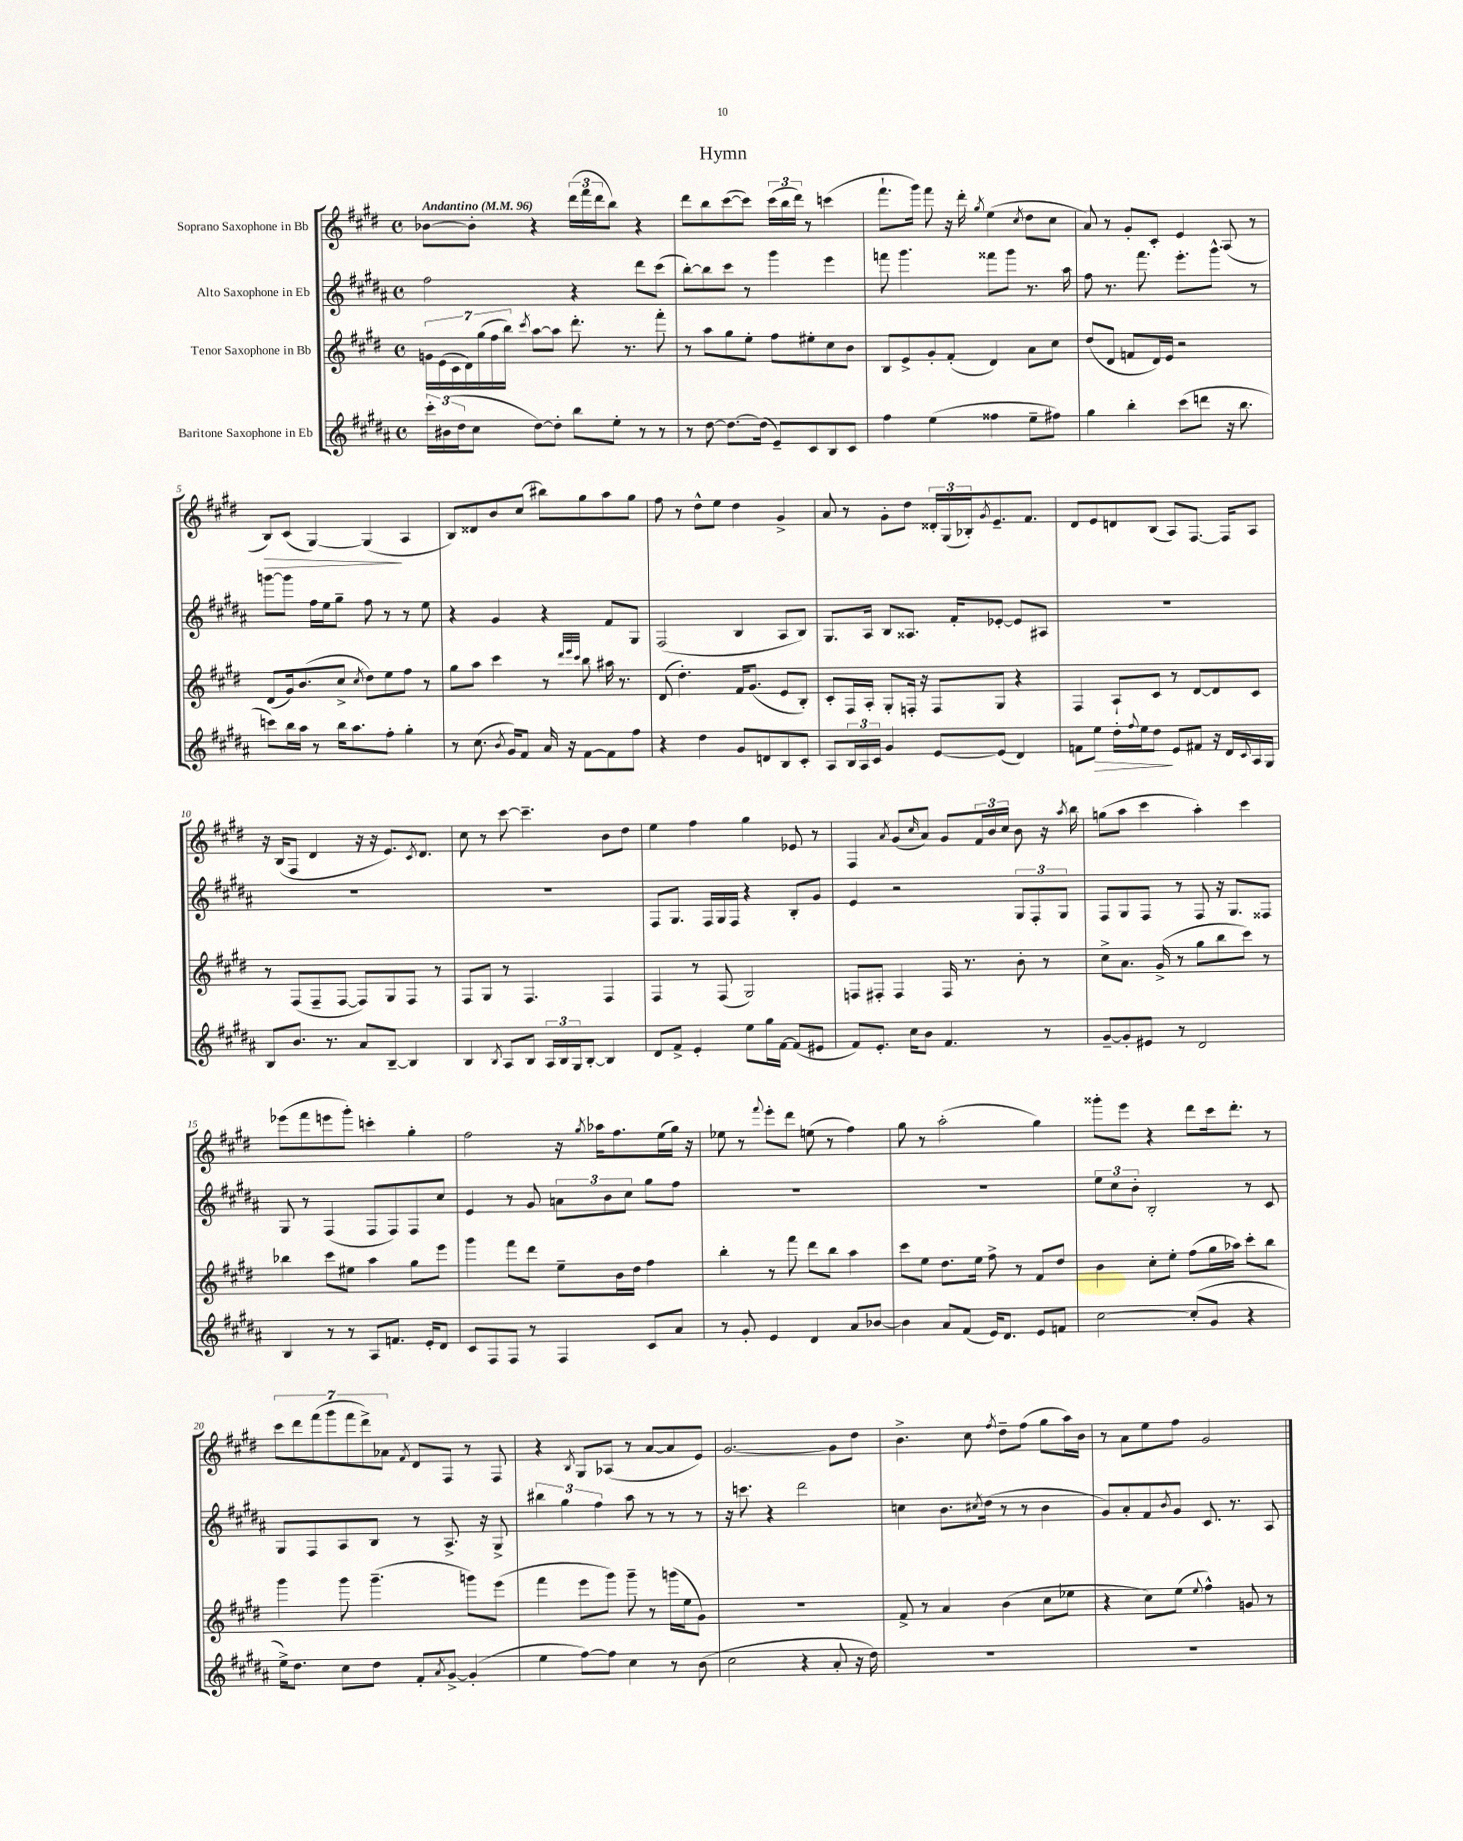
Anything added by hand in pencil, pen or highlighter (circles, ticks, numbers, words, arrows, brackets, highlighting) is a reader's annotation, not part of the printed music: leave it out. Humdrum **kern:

**kern	**kern	**kern	**kern
*staff4	*staff3	*staff2	*staff1
*clefG2	*clefG2	*clefG2	*clefG2
*k[f#c#g#d#a#]	*k[f#c#g#d#]	*k[f#c#g#d#a#]	*k[f#c#g#d#]
*M4/4	*M4/4	*M4/4	*M4/4
*met(c)	*met(c)	*met(c)	*met(c)
*MM96	*MM96	*MM96	*MM96
24ccc#'	28g	2ff#	[8b-
.	(28e	.	.
(24b#	.	.	.
.	28c#	.	.
24dd#	.	.	.
.	28d#)	.	.
8cc#	.	.	8b-']
.	(28gg#	.	.
.	28ff#	.	.
.	28bb)	.	.
.	8qccc#	.	.
[8dd#)	[8aa	.	4r
8dd#']	8aa]	.	.
8bb	8.ddd#'	4r	(24ddd#
.	.	.	24fff#
.	.	.	24ddd#
8ee'	.	.	8bb)
.	8.r	.	.
8r	.	8ddd#	4r
8r	8fff#'	(8ccc#	.
=	=	=	=
8r	8r	[8bb')	8ddd#
[8dd#	8aa	8bb]	8bb
8.dd#_	8gg#	8ccc#	([8ccc#
.	8ee'	8r	8ccc#])
(16dd#]	.	.	.
8e~)	8ff#	4ggg#	(24ccc#
.	.	.	24bb
.	.	.	24ddd#)
8c#	8ee#'	.	8r
8B	8cc#	4eee	(4ccc
8c#	8b	.	.
=	=	=	=
4ff#	8B	8fff	8.fff#`
.	8e^	4.ggg#	.
.	.	.	16ggg#)
(4ee	8g#'	.	8fff#
.	(8f#'	.	16r
.	.	.	16ddd#'
.	.	.	8qgg#
4ff##	4d#)	8fff##	(4ee
.	.	8ggg#	.
.	.	.	8qcc#
8ee~	8a	8.r	8dd#
8ff#)	8cc#	.	8cc#
.	.	16aa#	.
=	=	=	=
4gg#	(8dd#	8ff#	8a)
.	8d#	8.r	8r
4bb'	8f	.	8g#'
.	.	8.fff#	.
.	16d#)	.	8c#'
.	16e	.	.
(8ccc#	2r	8.eee'	4e
8ddd	.	.	.
.	.	8.ggg#^^	.
16r	.	.	(8A
8.bb	.	.	.
.	.	8r	8r
=	=	=	=
8ccc)	(8d#	[8ggg	8B)
16bb	16g#)	8ggg]	(8c#
16aa#	(8.b	.	.
8r	.	16ff#	[4G#)
.	.	16ee	.
16bb	8cc#^	8gg#~	.
8.aa#	.	.	.
.	8qcc#	.	.
.	8dd#)	8ff#	(4G#]
8ff#'	8ee	8r	.
4gg#'	8ff#	8r	4A
.	8r	8ee	.
=	=	=	=
8r	8gg#	4r	8B)
(8.cc#	8aa	.	8d##
.	4ccc#	4g#	8b
8qb	.	.	.
16g#)	.	.	.
8f#	.	.	(8cc#
16a#	8r	4r	8bb#)
16r	.	.	.
.	32qqddd#	.	.
.	32qqeee	.	.
.	32qqccc#	.	.
[8f#	8bb	.	8gg#
8f#]	16aa#	8f#	8aa
.	8.r	.	.
8ff#	.	8G#	8gg#
=	=	=	=
4r	(8d#	(2F#	8ff#
.	4.dd#')	.	8r
4dd#	.	.	8dd#^^
.	.	.	8ee
8g#	16f#	4B	4dd#
.	(8.g#	.	.
8d	.	.	.
8B	8e	8A#	4g#^
8c#'	8B')	8B)	.
=	=	=	=
8A#	8c#'	8.G#	8a
24B	16F#	.	8r
24A#	.	.	.
.	16A'	16A#	.
24c#	.	.	.
4g#	8G#'	8B	8g#'
.	16F'	8.A##	8dd#
.	16r	.	.
[8e	8F	.	24d##'
.	.	.	(24G#
.	.	16f#'	.
.	.	.	24B-')
.	.	.	8qg#
(8e]	8G#	[8e-'	8.e~
4d#)	4r	8e-]	.
.	.	.	8.f#
.	.	8A#	.
=	=	=	=
8f	4F#	1r	8d#
8ee	.	.	8e
16dd#'	8A`	.	8d
8qqff#	.	.	.
16ee	.	.	.
8dd#	8c#	.	(8B
8e	8r	.	8A)
8f#	[8d#	.	[8.F#
16r	8d#]	.	.
16d#	.	.	16F#]
8qqc#	.	.	.
16A#	8c#	.	8A
16G#	.	.	.
=	=	=	=
8B	8r	1r	16r
.	.	.	(16B
8.b	(8F#	.	8F#
.	8F#~	.	4d#
8.r	.	.	.
.	[8F#	.	.
8a#	8F#])	.	16r
.	.	.	16r
[8B~	8G#	.	8.e)
4B]	8F#	.	.
.	.	.	8qc#
.	.	.	8.d#
.	8r	.	.
=	=	=	=
4B	8F#	1r	8cc#
.	8G#	.	8r
8qB	.	.	.
8A#	8r	.	[8ccc#
8B	4.F#	.	4.ccc#~]
24A#	.	.	.
24B	.	.	.
24G#	.	.	.
[8B'	.	.	.
4B]	4F#	.	8b
.	.	.	8dd#
=	=	=	=
8d#	4F#	8F#	4ee
8f#^	.	8.G#	.
4e'	8r	.	4ff#
.	.	16F#	.
.	(8F#	16G#	.
.	.	16F#	.
8ee	2G#)	4r	4gg#
16gg#	.	.	.
[16f#	.	.	.
(8f#]	.	8B'	8e-
8e#	.	8g#	8r
=	=	=	=
8f#)	8F	4e	4F#
8.e'	8F#'	.	.
.	.	.	8qa
.	4F#	2r	(8g#
16cc#	.	.	.
.	.	.	16qqcc#
8b	.	.	8a)
4.f#	16F#	.	8g#
.	8.r	.	.
.	.	.	24f#
.	.	.	24b
.	.	.	24cc#
.	8b'	12G#	8b
.	.	12F#'	.
8r	8r	.	16r
.	.	12G#	.
.	.	.	8qaa
.	.	.	16bb
=	=	=	=
[8g#~	8cc#^	8F#	(8gg
8g#']	8.a	8G#	8aa
8e#	.	8F#	4ccc#
.	(16g#^	.	.
8r	8r	8r	.
2d#	8gg#	8F#	4aa')
.	8bb	16r	.
.	.	8.G#	.
.	8ccc#)	.	4ccc#
.	8r	8F##	.
=	=	=	=
4B	4bb-	8G#	(8eee-
.	.	8r	8fff#
8r	8ccc#	(4F#	8eee
8r	8ee#	.	8ggg#')
8A#	4aa	8F#	4ccc'
8.f	.	8F#)	.
.	8gg#	8F#	4gg#'
16e'	.	.	.
8d#	8eee	8cc#	.
=	=	=	=
8c#	4ggg#	4e	2ff#
8F#	.	.	.
8F#	8fff#	8r	.
8r	8ddd#	8g#	.
4F#	8ee~	12a	16r
.	.	.	8qgg#
.	.	.	16aa-
.	.	12b	.
.	16b	.	8.ff#
.	.	12cc#	.
.	16dd#	.	.
8c#	4ff#	8gg#	.
.	.	.	(16ee
8a#	.	8ff#	16gg#)
.	.	.	16r
=	=	=	=
8r	4bb'	1r	8ee-
8g#'	.	.	8r
.	.	.	8qqfff#
4e	8r	.	8eee'
.	8fff#	.	8ddd#
4d#	8ddd#	.	(8ee
.	8bb	.	8r
8a#	4aa	.	4ff#)
[8b-	.	.	.
=	=	=	=
4b-]	8ccc#	1r	8gg#
.	8ee	.	8r
8a#	8.dd#	.	(2aa'
(8f#	.	.	.
.	16ee	.	.
16e)	8ff#^	.	.
8.d#	.	.	.
.	8r	.	.
8e	8f#	.	4gg#)
8f	8dd#	.	.
=	=	=	=
[2cc#	4b	12ee	8ggg##'
.	.	12cc#	.
.	.	.	8eee
.	.	12b'	.
.	8cc#'	2B'	4r
.	8ee'	.	.
(8cc#']	(8ff#	.	8ddd#
8g#	16gg#	.	16ccc#
.	16aa-)	.	8.ddd#'
4r	8ccc#'	8r	.
.	8bb	8c#	8r
=	=	=	=
16ee^)	4ggg#	8G#	14ccc#
8.dd#	.	.	.
.	.	.	14ddd#
.	.	8F#	.
.	.	.	(14fff#
.	.	.	14ggg#
8cc#	8ggg#	8A#	.
.	.	.	14fff#
.	.	.	14ddd#^)
8dd#	(4.ggg#~	8B	.
.	.	.	14a-
.	.	.	8qf#
8f#'	.	8r	8d#
8qa#	.	.	.
[8g#^	.	8.A#^	8F#
(4g#']	8ggg)	.	8r
.	.	16r	.
.	(8eee	8G#^	8F#
=	=	=	=
4ee	4fff#	6bb#	4r
.	.	6gg#	.
.	.	.	8qB
[8ff#)	8eee	.	8G#
.	.	6ff#	.
8ff#]	8ggg#)	.	(8A-
4cc#	8ggg#~	8aa#	8r
.	8r	8r	[8a
8r	(16ggg	8r	8a]
.	16ee	.	.
(8b	8g#)	8r	8e)
=	=	=	=
2cc#	1r	16r	[2.g#
.	.	8.ccc	.
.	.	4r	.
4r	.	2ddd#	.
8a#'	.	.	8g#]
16r	.	.	8dd#
16dd#)	.	.	.
=	=	=	=
1r	8f#^	4cc	4.b^
.	8r	.	.
.	4a	8.b	.
.	.	.	8cc#
.	.	8qcc#	.
.	.	(16dd#	.
.	.	.	8qff#
.	(4b	8r	8dd#~
.	.	8r	(8ff#
.	8cc#	4b	8gg#
.	8ee-	.	16aa)
.	.	.	16b
=	=	=	=
1r	4r	8g#)	8r
.	.	8a#'	8a
.	8cc#)	8f#	8ee
.	.	8qb	.
.	(8ee	8g#	8ff#
.	8qqee	.	.
.	4ff#^^)	8.c#	2g#
.	.	8.r	.
.	8g	.	.
.	8r	8A#	.
==	==	==	==
*-	*-	*-	*-
